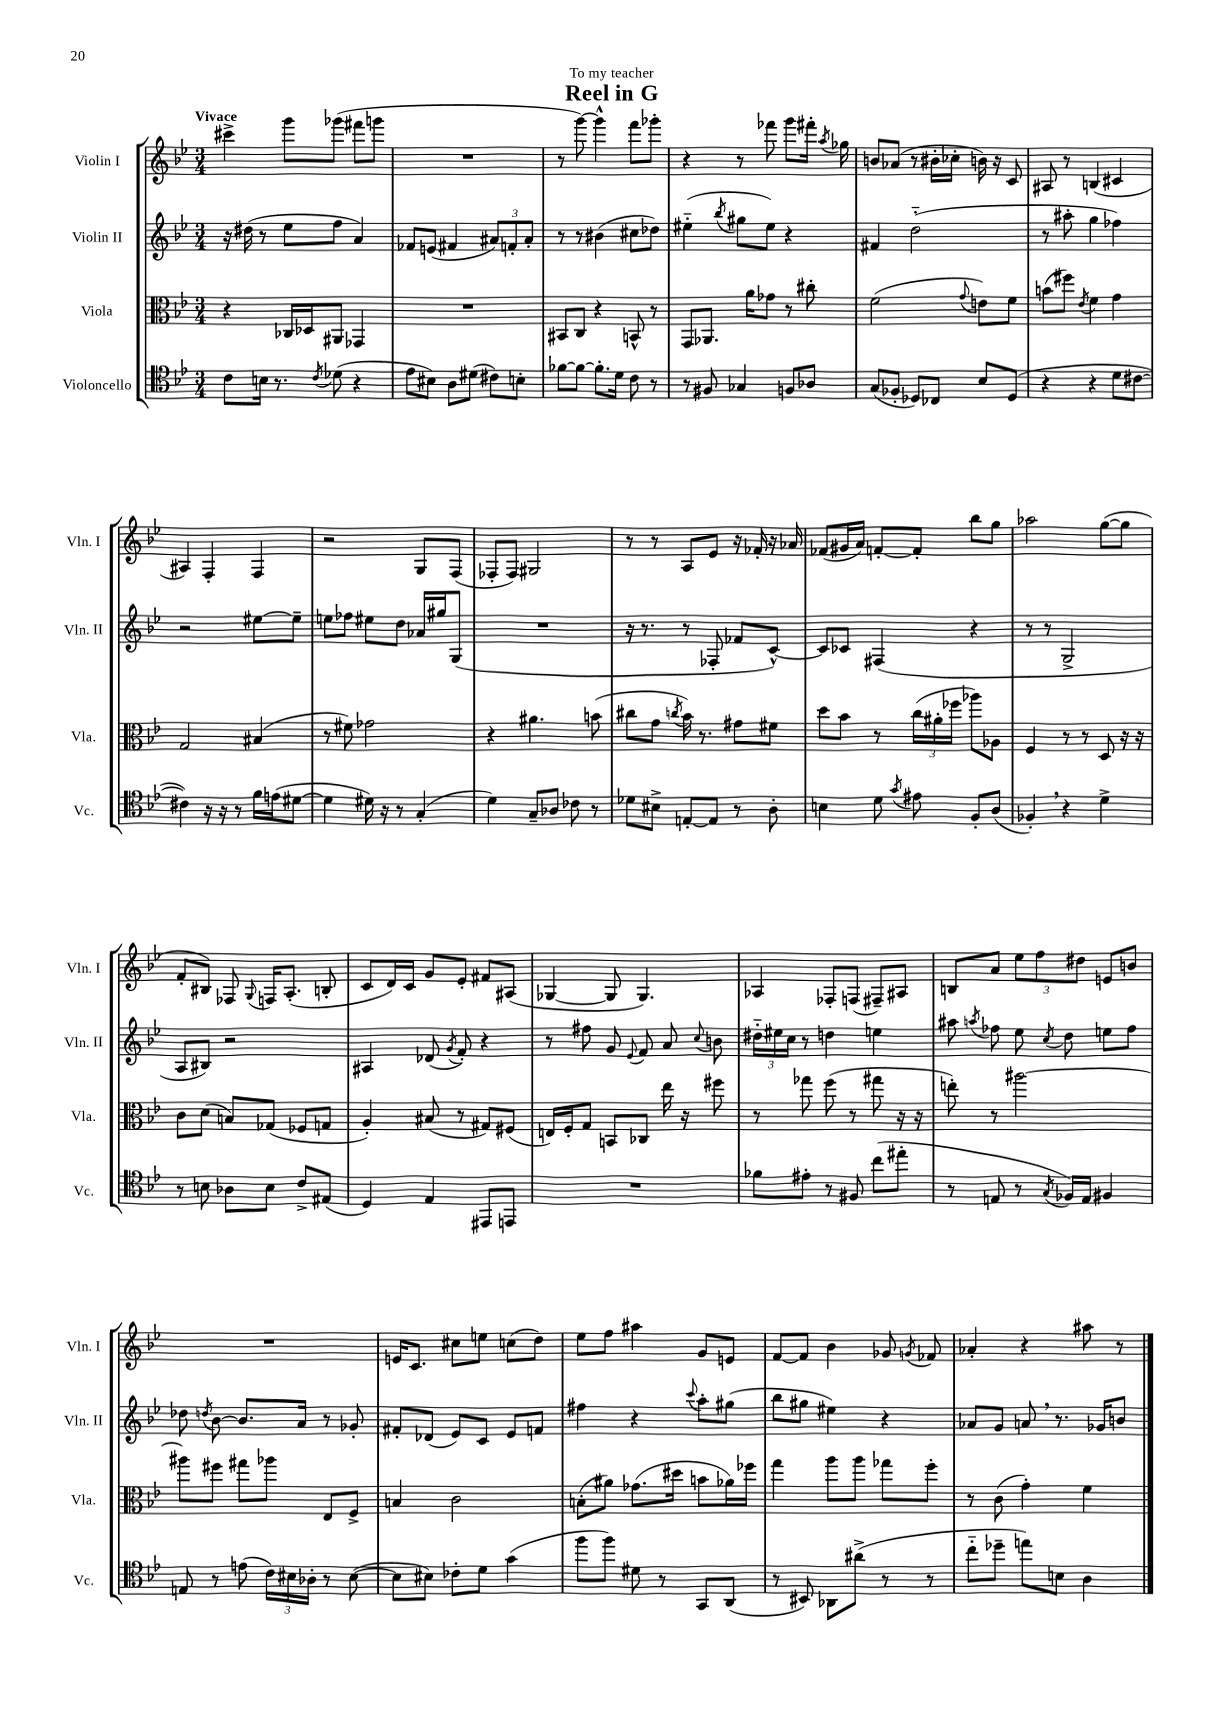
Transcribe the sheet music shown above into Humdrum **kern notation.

**kern	**kern	**kern	**kern
*staff4	*staff3	*staff2	*staff1
*clefC4	*clefC3	*clefG2	*clefG2
*k[b-e-]	*k[b-e-]	*k[b-e-]	*k[b-e-]
*M3/4	*M3/4	*M3/4	*M3/4
8c\L	4r	16r	4ccc#^\
.	.	(16dd#\	.
16B\Jk	.	8r	.
8.r	.	.	.
.	16C-/LL	8ee-\L	8ggg\L
.	16D-/J	.	.
8qc/	.	.	.
(8d-\	8AA#/J	8ff\J	(8ggg-\J
4r	4GG-/	4a/)	8fff#\L
.	.	.	8ggg\J
=	=	=	=
8e-\L	2.r	8f-/L	2.r
8B#\J)	.	(8e/J	.
8A\L	.	4f#/	.
(8d#\J	.	.	.
8c#\L)	.	12a#/L)	.
.	.	12f'/	.
8B'\J	.	.	.
.	.	12a#'/J	.
=	=	=	=
[8f-\L	8BB#/L	8r	8r
8f-\_J	8C/J	8r	[8ggg\)
8.f-'\]L	4r	(4b#\	4ggg^^\]
16d\Jk	.	.	.
8c\	8BB^^/	8cc#\L	8fff\L
8r	8r	8dd-\J)	8ggg-'\J
=	=	=	=
8r	8GG/L	(4ee#'~\	4r
8F#/	8.AA-/J	.	.
.	.	8qbb-/	.
4G-/	.	8gg#\L	8r
.	16a\LK	.	.
.	8g-\J	8ee#\J)	8fff-\
8F/L	8r	4r	8ggg\L
8A-/J	8cc#'\	.	16fff#'\Jk
.	.	.	8qaa/
.	.	.	16gg-\
=	=	=	=
(8G/L	(2f\	4f#/	8b/L
8F-'/J	.	.	(8a-/J
8D-/L)	.	(2dd'~\	8r
8C-/J	.	.	16b#'\LL
.	.	.	16cc-'\JJ
.	8qqg/	.	.
8B-/L	8e\L)	.	16b\)
.	.	.	16r
(8D-/J	8f\J	.	8c/
=	=	=	=
4r	(8b\L	8r	8A#/
.	8ff#\J)	8aa#'\	8r
.	8qe-/	.	.
4r	4f\	4gg\	(4B/
8d\L	4g\	4ff-\)	4c#/
[8c#\J	.	.	.
=	=	=	=
4c#\])	2G/	2r	4A#/)
16r	.	.	4F'/
16r	.	.	.
8r	.	.	.
16f\LL	(4B#/	[8ee#\L	4F/
(16e\J	.	.	.
[8d#\J	.	8ee#~\]J	.
=	=	=	=
4d#\]	8r	8ee\L	2r
.	8f#\)	8ff-\J	.
16d#\)	2g-\	8ee#\L	.
16r	.	.	.
8r	.	8dd\J	.
(4G'/	.	16a-/LL	8G/L
.	.	16gg#/J	.
.	.	(8G/J	(8F/J
=	=	=	=
4d\)	4r	2.r	8F-'/L
.	.	.	8F-/J)
8G~/L	4.a#\	.	2G#/
8A-/J	.	.	.
8c-\	.	.	.
8r	(8b\	.	.
=	=	=	=
8d-\L	8cc#\L	16r	8r
.	.	8.r	.
8B#^\J	8g\J	.	8r
.	8qcc/	.	.
[8E'/L	16b-\)	8r	8A/L
.	8.r	.	.
8E/]J	.	8F-'/	8e-/J
8r	8g#\L	8f-/L	16r
.	.	.	16f-'/
8A'\	8f#\J	[8c^^/J)	16r
.	.	.	16a-/
=	=	=	=
4B\	8dd\L	8c/]L	(8f-/L
.	8b-\J	8c-/J	16g#/L
.	.	.	16a/JJ)
8d\	8r	(4F#/	[8f'/L
8qg/	.	.	.
8e#\	(24cc\LL	.	8f'/]J
.	24a#'\	.	.
.	24ff-\JJ	.	.
8F'/L	8aa-\L)	4r	8bb-\L
(8A/J	8A-\J	.	8gg\J
=	=	=	=
4F-'/)	4F/	8r	2aa-\
.	.	8r	.
4r	8r	2G^/	.
.	8r	.	.
4d^\	8D/	.	([8gg\L
.	16r	.	8gg\]J
.	16r	.	.
=	=	=	=
8r	8c\L	8A/L	8f'/L
8B\	(8d\J	8B#/J)	8B#/J)
8A-\L	8B/L)	2r	8F-/
.	.	.	8qqG/
8B\J	(8G-/J	.	16F/LK
.	.	.	(8.A'/J
8c^/L	8F-/L	.	.
(8E#/J	8G/J	.	8B'/
=	=	=	=
4D/)	4A'/)	4A#/	8c/L
.	.	.	16d/L)
.	.	.	16c/JJ
4E-/	(8B#/	(8d-/	8g/L
.	.	8qg/	.
.	8r	8f'/)	8e-'/J
8EE#/L	8G#/L)	4r	8f#/L
8EE/J	(8F#/J	.	(8A#/J
=	=	=	=
2.r	16E/LL)	8r	[4G-/
.	16F'/J	.	.
.	8G/J	8ff#\	.
.	8BB/L	8g/	8G-/]
.	.	8qqe-/	.
.	8C-/J	8f/	4.G-/)
.	16ee-\	8a/	.
.	16r	.	.
.	.	8qqcc/	.
.	8ff#\	8b\	.
=	=	=	=
8f-\L	8r	24dd#'~\LL	4A-/
.	.	24ee#\	.
.	.	24cc\JJ	.
8e#'\J	8gg-\	8r	.
8r	(8ff\	4dd\	8F-'/L
8F#/	8r	.	(8F/J
(8cc\L	8gg#\	4ee\	8F#~/L)
8ee#'\J	16r	.	8A#/J
.	16r	.	.
=	=	=	=
8r	8ee'\)	8aa#\	8B/L
.	.	8qaa/	.
8E/	8r	8ff-\	8a/J
8r	[2aa#\	8ee-\	12ee-\L
.	.	.	12ff\
8qG/	.	8qcc/	.
16F-/LL)	.	8dd\	.
.	.	.	12dd#\J
16E/JJ	.	.	.
4F#/	.	8ee\L	8e/L
.	.	8ff-\J	8b/J
=	=	=	=
8E/	8aa#\]L	8dd-\	2.r
.	.	8qdd/	.
8r	8ff#\J	[8b-\	.
(8e\	8gg#\L	8.b-/]L	.
24c\LL)	8aa-\J	.	.
24B#\	.	.	.
.	.	16a/Jk	.
24A-'\JJ	.	.	.
8r	8E-/L	8r	.
([8B#\	8F^/J	8g-'/	.
=	=	=	=
8B#\]L	4B/	8f#'/L	16e/LK
.	.	.	8.c/J
8B#\J)	.	(8d-/J	.
8c-'\L	2c\	8e-/L)	8cc#\L
8d\J	.	8c/J	8ee\J
(4g\	.	8e-/L	(8cc\L
.	.	8f/J	8dd\J)
=	=	=	=
8ff\L	(8B'\L	4ff#\	8ee-\L
8ff\J)	8a#\J)	.	8ff\J
8d#\	(8.g-\L	4r	4aa#\
8r	.	.	.
.	16dd#\Jk	.	.
.	.	8qqccc/	.
8GG/L	8b\L	8aa'\L	8g/L
(8AA/J	16a-\L)	(8gg#\J	8e/J
.	16ff-\JJ	.	.
=	=	=	=
8r	4gg\	8bb-\L	[8f/L
8BB#/)	.	8gg#\J	8f/]J
8AA-\L	8aa\L	4ee#\)	4b-\
(8a#^\J	8aa\J	.	.
8r	8gg-\L	4r	8g-/
.	.	.	8qg/
8r	8ff'\J	.	8f-/
=	=	=	=
8cc'~\L	8r	8a-/L	4a-'/
8dd-~\J	(8c\	8g/J	.
8ee\L)	4g'\)	8a/	4r
8B\J	.	8.r	.
4A\	4f\	.	8aa#\
.	.	16g-/LK	.
.	.	8b/J	8r
==	==	==	==
*-	*-	*-	*-
